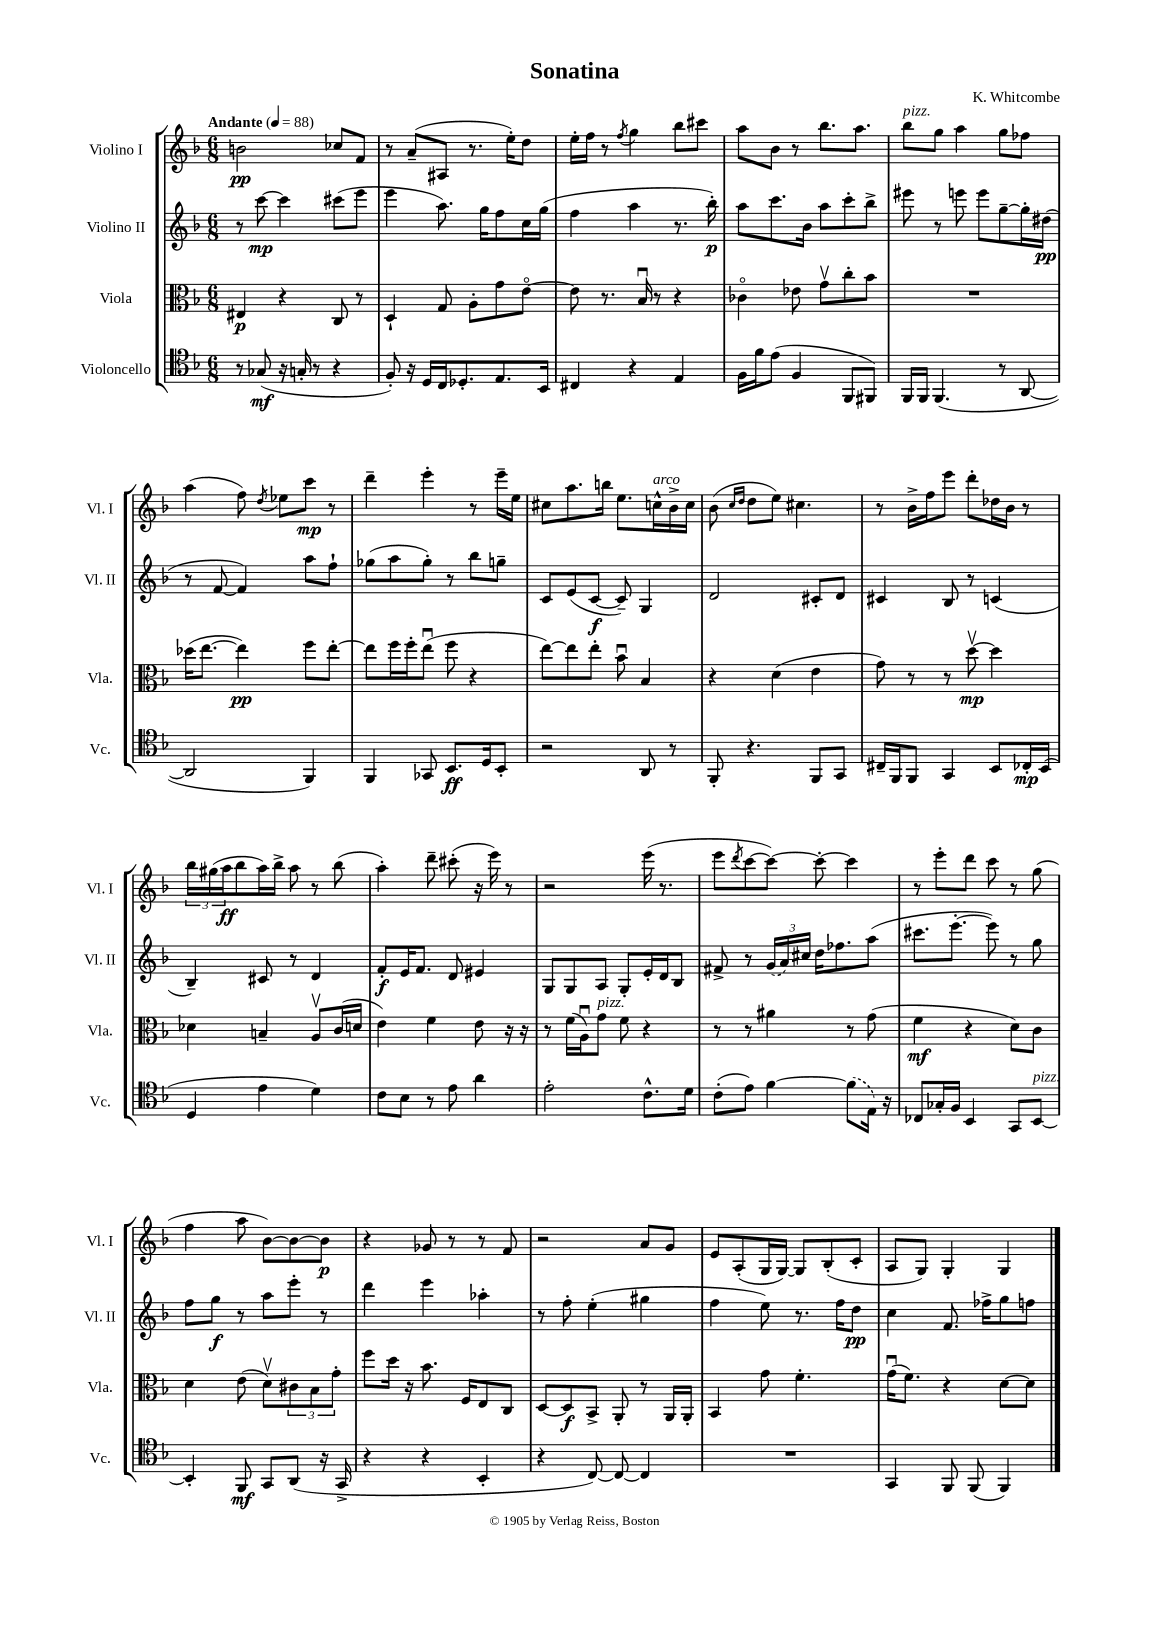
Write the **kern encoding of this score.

**kern	**kern	**kern	**kern
*staff4	*staff3	*staff2	*staff1
*clefC4	*clefC3	*clefG2	*clefG2
*k[b-]	*k[b-]	*k[b-]	*k[b-]
*M6/8	*M6/8	*M6/8	*M6/8
*MM88	*MM88	*MM88	*MM88
8r	4E#	8r	2b
(8G-	.	[8ccc	.
16r	4r	4ccc]	.
16G'	.	.	.
8r	.	.	.
4r	8C	(8ccc#	8cc-
.	8r	8eee	8f
=	=	=	=
8F')	4D`	4eee	8r
16r	.	.	(8a~
16D	.	.	.
16C	8G	8.aa)	8A#
8.D-'	.	.	.
.	8A'	.	8.r
.	.	16gg	.
8.E	8g	8ff	.
.	.	.	16ee')
.	[8eo	16cc	8dd
16BB-	.	(16gg	.
=	=	=	=
4C#	8e]	4ff	16ee'
.	.	.	16ff
.	8.r	.	8r
.	.	.	8qff
4r	.	4aa	4gg
.	16B-u	.	.
.	8r	.	.
4E	4r	8.r	8bb-
.	.	.	8ccc#
.	.	16bb-')	.
=	=	=	=
16F	4c-o	8aa	8aa
16f	.	.	.
(8e	.	8.ccc	8b-
4F	8e-	.	8r
.	.	16b-	.
.	8gv	8aa	8.bb-
8FF	8cc'	8ccc'	.
.	.	.	8.aa
8FF#)	8b-	8bb-^	.
=	=	=	=
16FF	2.r	8eee#	8bb-
16FF	.	.	.
(4.FF	.	8r	8gg
.	.	8eee	4aa
.	.	8eee	.
8r	.	[8gg~	8gg
[8AA	.	16gg']	8ff-
.	.	(16dd#	.
=	=	=	=
2AA]	(16dd-	8r	(4aa
.	[8.ee	.	.
.	.	[8f	.
.	4ee])	4f])	8ff)
.	.	.	8qdd
.	.	.	8ee-
4FF)	8ff	8aa	8ccc
.	[8ee'	8ff`	8r
=	=	=	=
4FF	8ee]	(8gg-	4ddd~
.	16ff	8aa	.
.	16ff'	.	.
8GG-	(8eeu	8gg-')	4eee'
8.BB-	8ff	8r	.
.	4r	8bb-	8r
16D	.	.	.
8BB-'	.	8gg~	16eee~
.	.	.	16ee
=	=	=	=
2r	[8ee)	8c	8cc#
.	8ee]	(8e	8.aa
.	8ee'	[8c	.
.	.	.	16bb
.	8b-u	8c~])	8.ee
8AA	4B-	4G	.
.	.	.	16cc^^
8r	.	.	16b-^
.	.	.	16cc
=	=	=	=
8FF'	4r	2d	(8b-
.	.	.	16qqcc
.	.	.	16qqdd
4.r	.	.	8dd
.	(4d	.	8ee)
.	.	.	4.cc#
8FF	4e	8c#'	.
8GG	.	8d	.
=	=	=	=
16C#~	8g)	4c#	8r
16FF	.	.	.
8FF	8r	.	16b-^
.	.	.	16ff
4GG	8r	8B-	8eee
.	[8ddv	8r	8ddd'
8BB-	4dd]	(4c	16dd-
.	.	.	16b-
16C-'	.	.	8r
(16BB-	.	.	.
=	=	=	=
4D	4d-	4B-~)	24bb-
.	.	.	(24gg#
.	.	.	24aa
.	.	.	8bb-
4e	4B~	8c#	16aa)
.	.	.	16bb-^
.	.	8r	8aa
4d)	8Av	4d	8r
.	(16c	.	(8bb-
.	16d	.	.
=	=	=	=
8c	4e)	8f'	4aa')
8B-	.	16e	.
.	.	8.f	.
8r	4f	.	8ddd~
8e	.	8d	(8ccc#'
4a	8e	4e#	16r
.	.	.	16eee)
.	16r	.	8r
.	16r	.	.
=	=	=	=
2e'	8r	8G	2r
.	(16f	8G	.
.	16Au)	.	.
.	8g	8A	.
.	8f	8G'	.
8.c^^	4r	16e'	(16eee
.	.	16d	8.r
.	.	8B-	.
16d	.	.	.
=	=	=	=
(8c'	8r	8f#^	8eee
.	.	.	8qddd
8e)	8r	8r	[8ccc
[4f	4a#	(24g	8ccc_)
.	.	24a)	.
.	.	24cc#	.
.	.	16dd	8ccc'_
.	.	8.ff-	.
(8f]	8r	.	4ccc]
16E)	(8g	(8aa	.
16r	.	.	.
=	=	=	=
8C-	4f	8.ccc#	8r
16G-'	.	.	8eee'
16F	.	[8.eee'	.
4BB-	4r	.	8ddd
.	.	8eee])	8ccc
8GG	8d)	8r	8r
[8BB-	8c	8gg	(8gg
=	=	=	=
4BB-']	4d	8ff	4ff
.	.	8gg	.
8FF	(8e	8r	8aa
8GG	8dv)	8aa	[8b-)
(8AA	12c#	8eee'	8b-_
.	12B-	.	.
16r	.	8r	8b-]
.	12g'	.	.
16GG^	.	.	.
=	=	=	=
4r	8ff	4ddd	4r
.	16dd	.	.
.	16r	.	.
4r	8.b-	4eee	8g-
.	.	.	8r
.	16F	.	.
4BB-'	8E	4aa-'	8r
.	8C	.	8f
=	=	=	=
4r	[8D	8r	2r
.	8D]	8ff'	.
[8C)	8BB-^	(4ee'	.
8C_	8AA'	.	.
4C]	8r	4gg#	8a
.	16AA	.	8g
.	16AA'	.	.
=	=	=	=
2.r	4BB-	4ff	8e
.	.	.	(8A'
.	8g	8ee)	16G
.	.	.	[16G)
.	4.f'	8.r	8G]
.	.	.	(8B-'
.	.	16ff	.
.	.	8dd	8c'
=	=	=	=
4GG	(16gu	4cc	8A
.	8.f)	.	.
.	.	.	8G)
8FF	4r	8.f	4G'
(8FF	.	.	.
.	.	16ff-^	.
4FF)	[8d	8gg	4G
.	8d]	8ff	.
==	==	==	==
*-	*-	*-	*-
